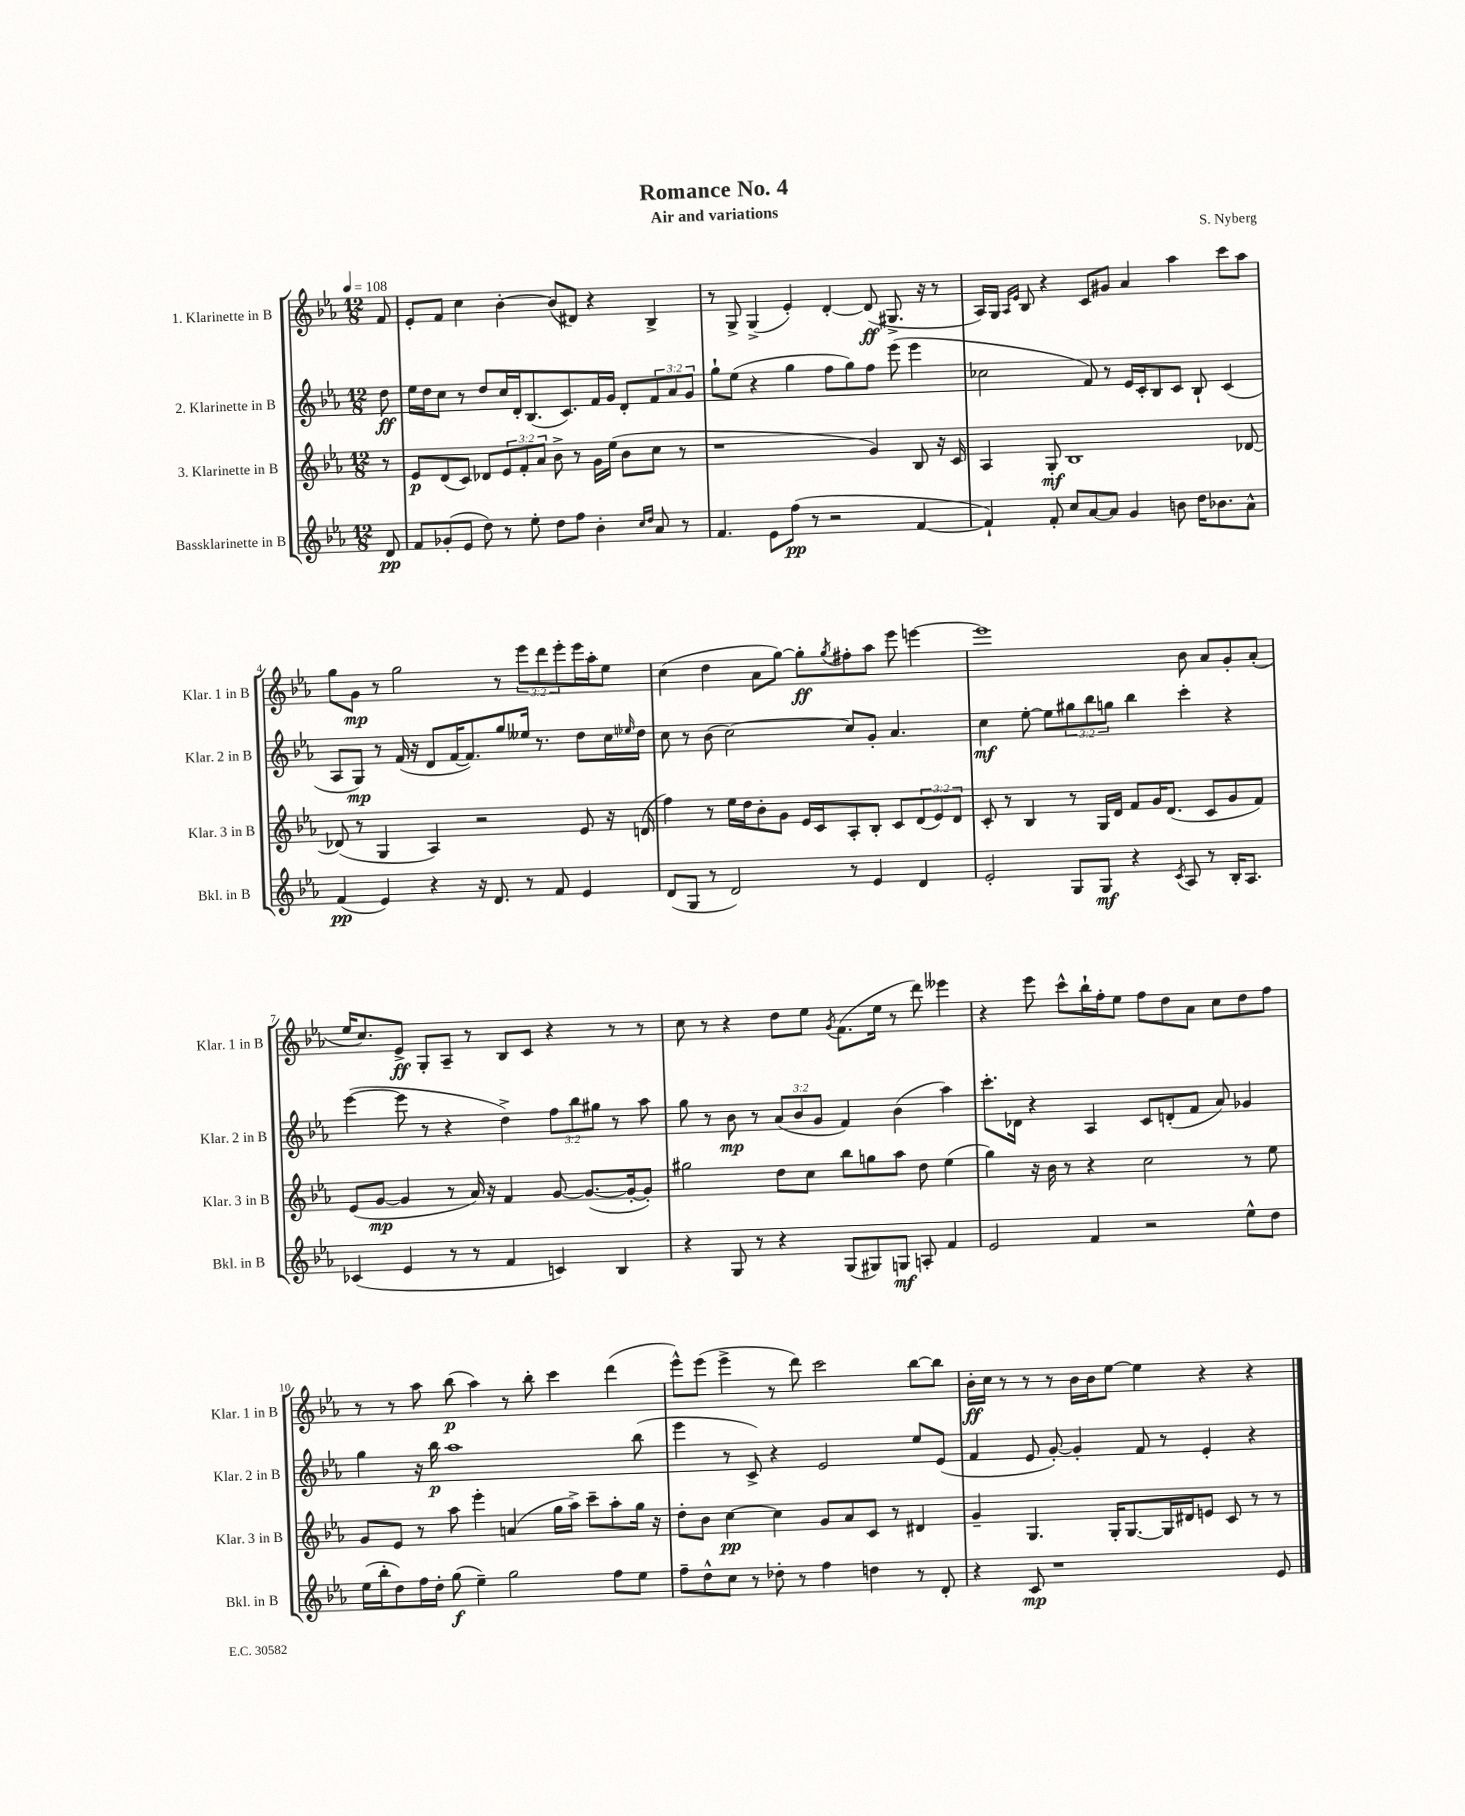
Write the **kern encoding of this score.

**kern	**dynam	**kern	**dynam	**kern	**dynam	**kern	**dynam
*part4	*part4	*part3	*part3	*part2	*part2	*part1	*part1
*staff4	*staff4	*staff3	*staff3	*staff2	*staff2	*staff1	*staff1
*I"Bassklarinette in B	*	*I"3. Klarinette in B	*	*I"2. Klarinette in B	*	*I"1. Klarinette in B	*
*I'Bkl. in B	*	*I'Klar. 3 in B	*	*I'Klar. 2 in B	*	*I'Klar. 1 in B	*
*clefG2	*	*clefG2	*	*clefG2	*	*clefG2	*
*k[b-e-a-]	*	*k[b-e-a-]	*	*k[b-e-a-]	*	*k[b-e-a-]	*
*M12/8	*	*M12/8	*	*M12/8	*	*M12/8	*
*MM108	*	*MM108	*	*MM108	*	*MM108	*
=	=	=	=	=	=	=	=
8d/	pp	8r	.	8dd\	ff	8f/	.
=1	=1	=1	=1	=1	=1	=1	=1
8f/L	.	8e-/L	p	16ee-\LL	.	8e-'/L	.
.	.	.	.	16dd\J	.	.	.
(8g-X'/	.	(8d/	.	8cc\J	.	8f/J	.
8e-/J	.	8c/J)	.	8r	.	4cc\	.
8dd\)	.	8d-X/L	.	8dd/L	.	.	.
8r	.	12e-/	.	16cc/L	.	[4b-'\	.
.	.	.	.	16d'/J	.	.	.
.	.	12f'/	.	.	.	.	.
8ee-'\	.	.	.	(8.B-/	.	.	.
.	.	12a-/J	.	.	.	.	.
8dd\L	.	8b-^\	.	.	.	(8b-/L]	.
.	.	.	.	8.c/)	.	.	.
8ff\J	.	8r	.	.	.	8d#X/J)	.
4b-'\	.	16g\LL	.	16f/L	.	4r	.
.	.	(16ee-\JJ	.	16g/JJ	.	.	.
.	.	8b-\L	.	8d'/L	.	.	.
16qqcc/LL	.	.	.	.	.	.	.
16qqdd/JJ	.	.	.	.	.	.	.
8a-/	.	8cc\J	.	12f/	.	4B-^/	.
.	.	.	.	12a-/	.	.	.
8r	.	8r	.	.	.	.	.
.	.	.	.	12g/J	.	.	.
=2	=2	=2	=2	=2	=2	=2	=2
4.f/	.	1r	.	8gg`\L	.	8r	.
.	.	.	.	(8ee-\J	.	8G^/	.
.	.	.	.	4r	.	(4G^/	.
8e-\L	.	.	.	.	.	.	.
(8ff\J	pp	.	.	4gg\	.	4e-'/)	.
8r	.	.	.	.	.	.	.
2r	.	.	.	8ff\L	.	[4d'/	.
.	.	.	.	8gg\)	.	.	.
.	.	4g/)	.	8ff\J	.	(8d/]	ff
.	.	.	.	(8eee-\	.	8.G#X^/	.
[4f/	.	8B-/	.	4eee-\	.	.	.
.	.	.	.	.	.	16r	.
.	.	16r	.	.	.	8r	.
.	.	16c/	.	.	.	.	.
=3	=3	=3	=3	=3	=3	=3	=3
4f`/])	.	4A-/	.	2cc-X\	.	16A-/LL)	.
.	.	.	.	.	.	16G/JJ	.
.	.	.	.	.	.	16qqA-/LL	.
.	.	.	.	.	.	16qqe-/JJ	.
.	.	.	.	.	.	8B-/	.
8f'/	.	8G'/	mf	.	.	4r	.
8cc/L	.	1B-	.	.	.	.	.
[8a-/	.	.	.	8f/)	.	8c/L	.
8a-/J]	.	.	.	8r	.	8g#X/J	.
4g/	.	.	.	16e-/LL	.	4a-/	.
.	.	.	.	16c'/J	.	.	.
.	.	.	.	8B-/	.	.	.
8bn\	.	.	.	8c/J	.	4aa-\	.
16dd\KL	.	.	.	8B-`/	.	.	.
8.b-X\	.	.	.	.	.	.	.
.	.	.	.	(4c/	.	8ccc\L	.
8a-^^\J	.	[8d-X/	.	.	.	8aa-\J	.
!!LO:LB:g=z
=4	=4	=4	=4	=4	=4	=4	=4
(4f/	pp	(8d-X/]	.	8A-/L	.	8gg\L	.
.	.	8r	.	8G/J)	mp	8g\J	mp
4e-/)	.	4G/	.	8r	.	8r	.
.	.	.	.	(16f/	.	2gg\	.
.	.	.	.	16r	.	.	.
4r	.	4A-/)	.	8d/L	.	.	.
.	.	.	.	[16f/K	.	.	.
.	.	.	.	8.f/])	.	.	.
16r	.	2r	.	.	.	.	.
8.d/	.	.	.	.	.	.	.
.	.	.	.	8gg/	.	8r	.
8r	.	.	.	16ee--X/Jk	.	12eee-\L	.
.	.	.	.	8.r	.	.	.
.	.	.	.	.	.	12ddd\	.
8f/	.	.	.	.	.	.	.
.	.	.	.	.	.	12eee-'\	.
4e-/	.	8e-/	.	8dd\L	.	16eee-\L	.
.	.	.	.	.	.	16aa-'\J	.
.	.	16r	.	16cc\L	.	8ee-\J	.
.	.	.	.	16qqee-X/	.	.	.
.	.	(16dn/	.	16dd\JJ	.	.	.
=5	=5	=5	=5	=5	=5	=5	=5
(8d/L	.	4ff\)	.	8cc\	.	(4cc\	.
8G/J	.	.	.	8r	.	.	.
8r	.	8r	.	(8b-\	.	4dd\	.
2d/)	.	16ee-\LL	.	[2cc\)	.	.	.
.	.	16dd\J	.	.	.	.	.
.	.	8b-'\	.	.	.	8a-\L	.
.	.	8g\J	.	.	.	[8gg\J)	.
.	.	16e-/LL	.	.	.	8gg'\L]	ff
.	.	16c/J	.	.	.	.	.
.	.	.	.	.	.	8qgg/	.
8r	.	8A-'/	.	8cc/L]	.	8ff#X'\	.
4e-/	.	8B-'/J	.	8g'/J	.	8aa-\J	.
.	.	8c/L	.	4.a-/	.	8eee-\	.
4d/	.	(12d/	.	.	.	[4eeen\	.
.	.	12e-/)	.	.	.	.	.
.	.	12d/J	.	.	.	.	.
=6	=6	=6	=6	=6	=6	=6	=6
2e-'/	.	8c'/	.	4cc\	mf	1eee]	.
.	.	8r	.	.	.	.	.
.	.	4B-/	.	[8ee-'\	.	.	.
.	.	.	.	8ee-\L]	.	.	.
8G/L	.	8r	.	12gg#X\	.	.	.
.	.	.	.	12bb-\	.	.	.
8G/J	mf	16G/LL	.	.	.	.	.
.	.	.	.	12ggn\J	.	.	.
.	.	16d/JJ	.	.	.	.	.
4r	.	8f/L	.	4bb-\	.	.	.
.	.	16g/K	.	.	.	.	.
.	.	(8.d/J	.	.	.	.	.
8qc/	.	.	.	.	.	.	.
8A-/	.	.	.	4ccc'\	.	8b-\	.
8r	.	8c/L	.	.	.	8a-/L	.
16B-'/KL	.	8g/	.	4r	.	8g'/	.
8.A-/J	.	.	.	.	.	.	.
.	.	8f/J)	.	.	.	(8a-'/J	.
!!LO:LB:g=z
=7	=7	=7	=7	=7	=7	=7	=7
(4c-X/	.	(8e-/L	.	([4eee-\	.	16ee-/KL	.
.	.	.	.	.	.	8.cc/)	.
.	.	[8g/J	mp	.	.	.	.
4e-/	.	4g/]	.	8eee-\]	.	8e-^/J	ff
.	.	.	.	8r	.	8G'/L	.
8r	.	8r	.	4r	.	8A-~/J	.
8r	.	16a-/)	.	.	.	8r	.
.	.	16r	.	.	.	.	.
4f/	.	4f/	.	4dd^\)	.	8B-/L	.
.	.	.	.	.	.	8c/J	.
4cn/)	.	[8g/	.	12ff\L	.	4r	.
.	.	.	.	12bb-\	.	.	.
.	.	(8.g/L_	.	.	.	.	.
.	.	.	.	12gg#X\J	.	.	.
4B-/	.	.	.	8r	.	8r	.
.	.	16g'/k_	.	.	.	.	.
.	.	8g'/J])	.	8aa-\	.	8r	.
=8	=8	=8	=8	=8	=8	=8	=8
4r	.	2gg#X\	.	8gg\	.	8cc\	.
.	.	.	.	8r	.	8r	.
8G/	.	.	.	8b-\	mp	4r	.
8r	.	.	.	8r	.	.	.
4r	.	8dd\L	.	(12a-/L	.	8dd\L	.
.	.	.	.	12b-/	.	.	.
.	.	8cc\J	.	.	.	8ee-\J	.
.	.	.	.	12g/J	.	.	.
.	.	.	.	.	.	8qg/	.
(8G/L	.	8bb-\L	.	4f/)	.	(8.f\L	.
8G#X/)	.	8ggn\	.	.	.	.	.
.	.	.	.	.	.	16ee-\Jk	.
8Gn/J	mf	8aa-\J	.	(4b-\	.	8r	.
8An'/	.	8dd\	.	.	.	8ddd\)	.
4f/	.	(4ee-\	.	4aa-\)	.	4eee--X\	.
=9	=9	=9	=9	=9	=9	=9	=9
2e-/	.	4gg\)	.	8.ccc'\L	.	4r	.
.	.	.	.	16d-X\Jk	.	.	.
.	.	16r	.	4r	.	8eee-\	.
.	.	16b-\	.	.	.	.	.
.	.	8r	.	.	.	8ccc^^\L	.
4f/	.	4r	.	4A-/	.	16bb-`\L	.
.	.	.	.	.	.	16ff'\J	.
.	.	.	.	.	.	8ee-\J	.
2r	.	2cc\	.	8c/L	.	8ff\L	.
.	.	.	.	(8dn'/	.	8dd\	.
.	.	.	.	8f/J	.	8a-\J	.
.	.	.	.	8a-/)	.	8cc\L	.
8ee-^^\L	.	8r	.	4g-X/	.	8dd\	.
8dd\J	.	8ee-\	.	.	.	8ff\J	.
!!LO:LB:g=z
=10	=10	=10	=10	=10	=10	=10	=10
(16ee-\LL	.	8g/L	.	4gg\	.	8r	.
16bb-'\J	.	.	.	.	.	.	.
8dd\)	.	8e-/J	.	.	.	8r	.
16ff\L	.	8r	.	16r	.	8aa-\	.
16dd'\JJ	.	.	.	16bb-\	p	.	.
(8gg\	f	8aa-\	.	1aa-	.	(8bb-\	p
4ee-~\)	.	4eee-'\	.	.	.	4aa-\)	.
2gg\	.	(4an/	.	.	.	8r	.
.	.	.	.	.	.	8bb-'\	.
.	.	16gg\LL	.	.	.	4ccc\	.
.	.	16aa-^\JJ)	.	.	.	.	.
.	.	8ccc~\L	.	.	.	.	.
8ff\L	.	8aa-'\	.	.	.	(4ddd\	.
8ee-\J	.	16gg\Jk	.	(8bb-\	.	.	.
.	.	16r	.	.	.	.	.
=11	=11	=11	=11	=11	=11	=11	=11
8ff~\L	.	8dd'\L	.	4eee-\	.	8eee-^^\L)	.
8dd^^\	.	8b-\J	.	.	.	(8eee-\J	.
8cc\J	.	[4cc\	pp	8r	.	4eee-^\	.
8r	.	.	.	8c^/)	.	.	.
8dd-X'\	.	4cc\]	.	4r	.	8r	.
8r	.	.	.	.	.	8ddd\)	.
4ff\	.	8g/L	.	2e-/	.	2ccc\	.
.	.	8a-/	.	.	.	.	.
4ddn\	.	8c/J	.	.	.	.	.
.	.	8r	.	.	.	.	.
8r	.	4d#X/	.	8ee-/L	.	[8bb-\L	.
8d'/	.	.	.	(8e-/J	.	8bb-\J]	.
=12	=12	=12	=12	=12	=12	=12	=12
4r	.	4g~/	.	4f/	.	16b-'\LL	ff
.	.	.	.	.	.	16cc\JJ	.
.	.	.	.	.	.	8r	.
8c/	mp	4.G/	.	8e-/	.	8r	.
1r	.	.	.	[8g'/)	.	8r	.
.	.	.	.	4g'/]	.	16b-\LL	.
.	.	.	.	.	.	16b-\J	.
.	.	16G'/KL	.	.	.	[8ee-\J	.
.	.	[8.G/	.	.	.	.	.
.	.	.	.	8f/	.	4ee-\]	.
.	.	16G/L]	.	8r	.	.	.
.	.	16d#X/J	.	.	.	.	.
.	.	8en/J	.	4e-'/	.	4r	.
.	.	8c/	.	.	.	.	.
.	.	8r	.	4r	.	4r	.
8e-/	.	8r	.	.	.	.	.
==	==	==	==	==	==	==	==
*-	*-	*-	*-	*-	*-	*-	*-
